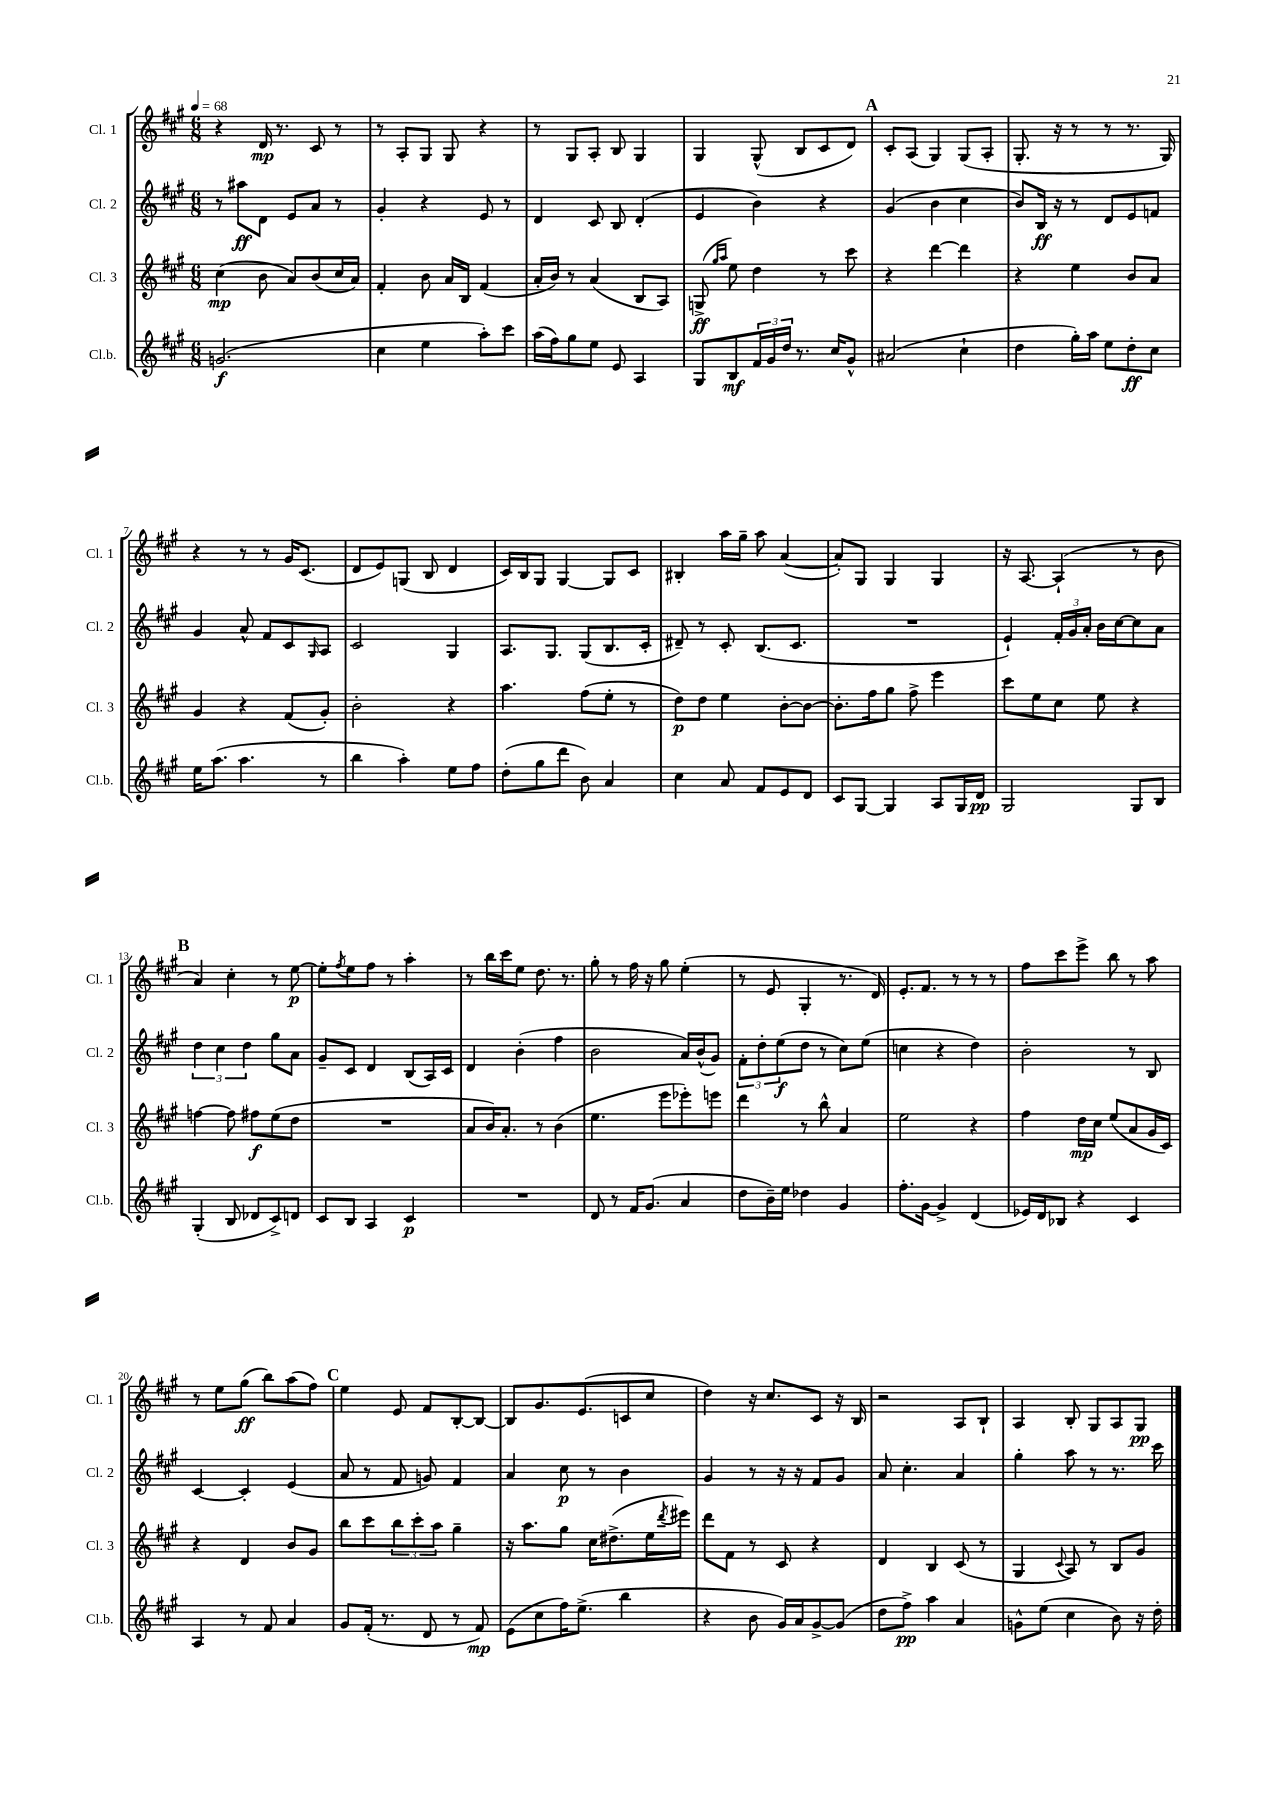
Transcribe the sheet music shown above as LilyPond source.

<<
\new StaffGroup <<
\new Staff = "s0" \with { instrumentName = "Cl. 1" shortInstrumentName = "Cl. 1" } {
    \clef treble \key a \major \numericTimeSignature \time 6/8 \tempo 4 = 68
    r4 d'16\mp r8. cis'8 r8 |
    r8 a8-. gis8 gis8 r4 |
    r8 gis8 a8-. b8 gis4 |
    gis4 gis8-^( b8 cis'8 d'8) |
    \mark \markup { \bold "A" } cis'8-. a8( gis4) gis8( a8-. |
    gis8.-. r16 r8 r8 r8. gis16) |
    r4 r8 r8 gis'16 cis'8.( |
    d'8 e'8) g8( b8 d'4 |
    cis'16) b16 gis8 gis4~ gis8 cis'8 |
    bis4-. a''16 gis''16-- a''8 a'4~( |
    a'8-.) gis8 gis4 gis4 |
    r16 a8.~ a4-!( r8 b'8 |
    \mark \markup { \bold "B" } a'4) cis''4-. r8 e''8~\p |
    e''8-. \acciaccatura { fis''8 } e''8 fis''8 r8 a''4-. |
    r8 b''16 cis'''16 e''8 d''8. r8. |
    gis''8-. r8 fis''16 r16 gis''8 e''4-.( |
    r8 e'8 gis4-. r8. d'16) |
    e'8.-. fis'8. r8 r8 r8 |
    fis''8 cis'''8 e'''8-> b''8 r8 a''8 |
    r8 e''8 gis''8\ff( b''8) a''8( fis''8) |
    \mark \markup { \bold "C" } e''4 e'8 fis'8 b8~-. b8~ |
    b8 gis'8. e'8.( c'8 cis''8 |
    d''4) r16 cis''8. cis'8 r16 b16 |
    r2 a8 b8-! |
    a4 b8-. gis8 a8 gis8\pp \bar "|." |
}
\new Staff = "s1" \with { instrumentName = "Cl. 2" shortInstrumentName = "Cl. 2" } {
    \clef treble \key a \major \numericTimeSignature \time 6/8
    r8 ais''8\ff d'8 e'8 a'8 r8 |
    gis'4-. r4 e'8 r8 |
    d'4 cis'8 b8 d'4-.( |
    e'4 b'4) r4 |
    \mark \markup { \bold "A" } gis'4( b'4 cis''4 |
    b'8) b16\ff r16 r8 d'8 e'8 f'8 |
    gis'4 a'8-^ fis'8 cis'8 \grace { gis16 } a8 |
    cis'2 gis4 |
    a8. gis8. gis8( b8. cis'16-. |
    dis'8--) r8 cis'8-. b8.( cis'8. |
    R2. |
    e'4-!) \tuplet 3/2 { fis'16-. gis'16 a'16-. } b'16 cis''16~ cis''8 a'8 |
    \mark \markup { \bold "B" } \tuplet 3/2 { d''4 cis''4 d''4 } gis''8 a'8 |
    gis'8-- cis'8 d'4 b8( a16) cis'16 |
    d'4 b'4-.( fis''4 |
    b'2 a'16) b'16-^( gis'8) |
    \tuplet 3/2 { fis'8-. d''8-. e''8\f( } d''8 r8 cis''8) e''8( |
    c''4 r4 d''4) |
    b'2-. r8 b8 |
    cis'4~ cis'4-. e'4( |
    \mark \markup { \bold "C" } a'8 r8 fis'8 g'8) fis'4 |
    a'4 cis''8\p r8 b'4 |
    gis'4 r8 r16 r16 fis'8 gis'8 |
    a'8 cis''4.-. a'4 |
    gis''4-. a''8 r8 r8. cis'''16 \bar "|." |
}
\new Staff = "s2" \with { instrumentName = "Cl. 3" shortInstrumentName = "Cl. 3" } {
    \clef treble \key a \major \numericTimeSignature \time 6/8
    cis''4\mp( b'8 a'8) b'8( cis''16 a'16) |
    fis'4-. b'8 a'16 b16 fis'4( |
    a'16-. b'16) r8 a'4( b8 a8) |
    g8->\ff( \grace { gis''16 a''16 } e''8) d''4 r8 cis'''8 |
    \mark \markup { \bold "A" } r4 d'''4~ d'''4 |
    r4 e''4 b'8 a'8 |
    gis'4 r4 fis'8( gis'8-.) |
    b'2-. r4 |
    a''4. fis''8( e''8-. r8 |
    d''8\p) d''8 e''4 b'8~-. b'8~ |
    b'8.-. fis''16 gis''8 fis''8-> e'''4 |
    cis'''8 e''8 cis''8 e''8 r4 |
    \mark \markup { \bold "B" } f''4~ f''8 fis''8\f e''8( d''8 |
    R2. |
    a'8 b'16) a'8.-. r8 b'4( |
    e''4. e'''8 ees'''8-.) e'''8 |
    d'''4 r8 b''8-^ a'4 |
    e''2 r4 |
    fis''4 d''16\mp cis''16 e''8( a'8 gis'16 cis'16) |
    r4 d'4 b'8 gis'8 |
    \mark \markup { \bold "C" } b''8 cis'''8 \tuplet 3/2 { b''8 cis'''8-. a''8 } gis''4-- |
    r16 a''8. gis''8 cis''16 dis''8.->( e''16 \acciaccatura { d'''8 } eis'''16) |
    d'''8 fis'8 r8 cis'8 r4 |
    d'4 b4 cis'8( r8 |
    gis4 \appoggiatura { cis'8 } a8) r8 b8 gis'8 \bar "|." |
}
\new Staff = "s3" \with { instrumentName = "Cl.b." shortInstrumentName = "Cl.b." } {
    \clef treble \key a \major \numericTimeSignature \time 6/8
    g'2.\f( |
    cis''4 e''4 a''8-.) cis'''8 |
    a''16( fis''16) gis''8 e''8 e'8 a4 |
    gis8 b8\mf \tuplet 3/2 { fis'16 gis'16 d''16 } r8. cis''16 gis'8-^ |
    \mark \markup { \bold "A" } ais'2( cis''4-! |
    d''4 gis''16-.) a''16 e''8 d''8-.\ff cis''8 |
    e''16 a''8.( a''4. r8 |
    b''4 a''4-.) e''8 fis''8 |
    d''8-.( gis''8 d'''8 b'8) a'4 |
    cis''4 a'8 fis'8 e'8 d'8 |
    cis'8 gis8~ gis4 a8 gis16 d'16\pp |
    gis2 gis8 b8 |
    \mark \markup { \bold "B" } gis4-.( b8 des'8 cis'8->) d'8 |
    cis'8 b8 a4 cis'4\p |
    R2. |
    d'8 r8 fis'16 gis'8.( a'4 |
    d''8 b'16--) e''16 des''4 gis'4 |
    fis''8.-. gis'16~ gis'4-> d'4( |
    ees'16) d'16 bes8 r4 cis'4 |
    a4 r8 fis'8 a'4 |
    \mark \markup { \bold "C" } gis'8 fis'16-.( r8. d'8 r8 fis'8\mp) |
    e'8( cis''8 fis''16) e''8.->( b''4 |
    r4 b'8 gis'16) a'16 gis'8~-> gis'8( |
    d''8 fis''8->\pp) a''4 a'4 |
    g'8-^ e''8( cis''4 b'8) r16 d''16-. \bar "|." |
}
>>
>>
